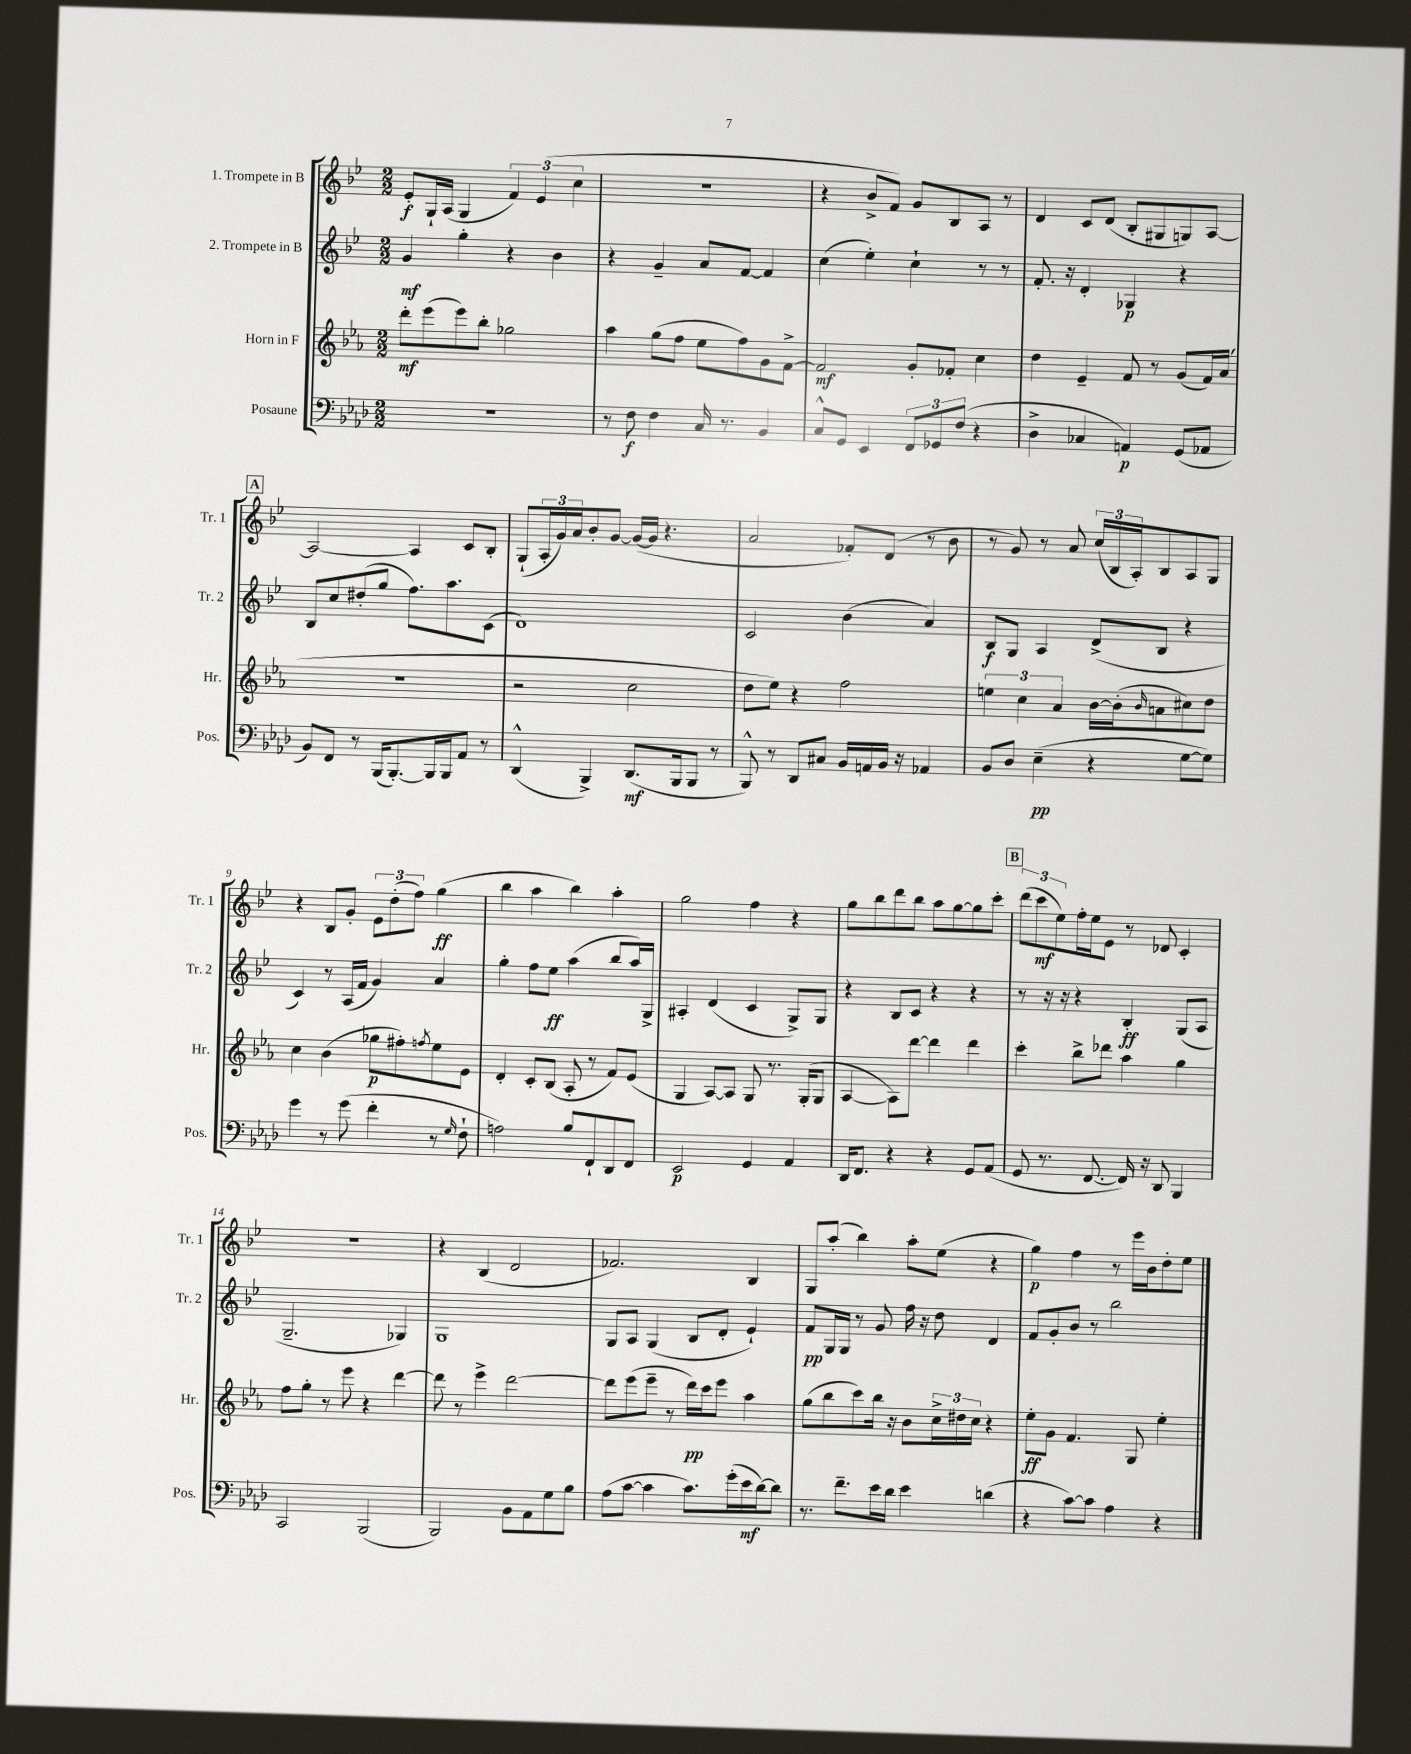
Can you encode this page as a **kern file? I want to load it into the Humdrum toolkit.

**kern	**dynam	**kern	**dynam	**kern	**dynam	**kern	**dynam
*part4	*part4	*part3	*part3	*part2	*part2	*part1	*part1
*staff4	*staff4	*staff3	*staff3	*staff2	*staff2	*staff1	*staff1
*I"Posaune	*	*I"Horn in F	*	*I"2. Trompete in B	*	*I"1. Trompete in B	*
*I'Pos.	*	*I'Hr.	*	*I'Tr. 2	*	*I'Tr. 1	*
*clefF4	*	*clefG2	*	*clefG2	*	*clefG2	*
*k[b-e-a-d-]	*	*k[b-e-a-]	*	*k[b-e-]	*	*k[b-e-]	*
*M2/2	*	*M2/2	*	*M2/2	*	*M2/2	*
=1	=1	=1	=1	=1	=1	=1	=1
1r	.	8ddd'\L	mf	4g/	mf	8e-'/L	f
.	.	(8eee-\	.	.	.	16G`/L	.
.	.	.	.	.	.	(16A/JJ	.
.	.	8eee-\)	.	4gg'\	.	4G/	.
.	.	8bb-'\J	.	.	.	.	.
.	.	2gg-X\	.	4r	.	6f/)	.
.	.	.	.	.	.	(6e-/	.
.	.	.	.	4b-\	.	.	.
.	.	.	.	.	.	6cc\	.
=2	=2	=2	=2	=2	=2	=2	=2
8r	.	4aa-\	.	4r	.	1r	.
8F\	f	.	.	.	.	.	.
4F\	.	(8gg\L	.	4g~/	.	.	.
.	.	8ff\J	.	.	.	.	.
16C/	.	8ee-\L	.	8a/L	.	.	.
8.r	.	.	.	.	.	.	.
.	.	8ff\)	.	[8f/J	.	.	.
4BB-/	.	8g\	.	4f/]	.	.	.
.	.	[8f^\J	.	.	.	.	.
=3	=3	=3	=3	=3	=3	=3	=3
8C^^/L	.	2f/]	mf	(4cc\	.	4r	.
8GG/J	.	.	.	.	.	.	.
4EE-/	.	.	.	4ee-'\)	.	8b-^/L	.
.	.	.	.	.	.	8f/J)	.
12FF/L	.	8g'/L	.	4cc`\	.	8g/L	.
12GG-X/	.	.	.	.	.	.	.
.	.	8f-X'/J	.	.	.	8B-/	.
(12F/J	.	.	.	.	.	.	.
4r	.	4cc\	.	8r	.	8A/J	.
.	.	.	.	8r	.	8r	.
=4	=4	=4	=4	=4	=4	=4	=4
4D-^\	.	4dd\	.	8.f'/	.	4d/	.
.	.	.	.	16r	.	.	.
4C-X/	.	4e-~/	.	4d'/	.	8c/L	.
.	.	.	.	.	.	(8d/J	.
4AAn/)	p	8f/	.	4G-X/	p	8B-'/L	.
.	.	8r	.	.	.	8G#X/	.
(8GG/L	.	(8g/L	.	4r	.	8Gn/)	.
8AA-X/J	.	16f/L)	.	.	.	[8A/J	.
.	.	(16a-/JJ	.	.	.	.	.
!!LO:LB:g=z
!!LO:REH:place=s1:t=A
=5	=5	=5	=5	=5	=5	=5	=5
8BB-/L)	.	1r	.	8B-/L	.	2A/_	.
8FF/J	.	.	.	8cc/	.	.	.
8r	.	.	.	(8dd#X'/	.	.	.
(16BBB-/KL	.	.	.	8gg/J	.	.	.
[8.BBB-'/)	.	.	.	.	.	.	.
.	.	.	.	8.ff\L)	.	4A/]	.
16BBB-/L]	.	.	.	.	.	.	.
16BBB-/J	.	.	.	8.aa\	.	.	.
8AA-/J	.	.	.	.	.	8c/L	.
8r	.	.	.	(8c\J	.	8B-'/J	.
=6	=6	=6	=6	=6	=6	=6	=6
(4DD-^^/	.	2r	.	1d)	.	(8G`/L	.
.	.	.	.	.	.	24A'/L	.
.	.	.	.	.	.	24g/)	.
.	.	.	.	.	.	24a/J	.
4BBB-^/)	.	.	.	.	.	8b-'/	.
.	.	.	.	.	.	[8g/J	.
(8.DD-/L	mf	2cc\	.	.	.	(16g/LL_	.
.	.	.	.	.	.	16g/JJ]	.
.	.	.	.	.	.	4.r	.
16BBB-/k	.	.	.	.	.	.	.
8BBB-/J	.	.	.	.	.	.	.
8r	.	.	.	.	.	.	.
=7	=7	=7	=7	=7	=7	=7	=7
8BBB-^^/)	.	8dd\L	.	2c/	.	2a/	.
8r	.	8ee-\J)	.	.	.	.	.
8DD-/L	.	4r	.	.	.	.	.
8C#X/J	.	.	.	.	.	.	.
16BB-/LL	.	2ff\	.	(4b-\	.	8f-X'/L)	.
16AAn/	.	.	.	.	.	.	.
16BB-/JJ	.	.	.	.	.	(8d/J	.
16r	.	.	.	.	.	.	.
4AA-X/	.	.	.	4a/)	.	8r	.
.	.	.	.	.	.	8b-\	.
=8	=8	=8	=8	=8	=8	=8	=8
8BB-/L	.	6een\	.	8B-/L	f	8r	.
8D-/J	.	.	.	8G/J	.	8g/)	.
.	.	6cc\	.	.	.	.	.
(4E-~\	pp	.	.	4A/	.	8r	.
.	.	6a-/	.	.	.	.	.
.	.	.	.	.	.	8a/	.
4r	.	[16b-\LL	.	(8d^/L	.	(24cc/LL	.
.	.	.	.	.	.	24B-/	.
.	.	(16b-'\J]	.	.	.	.	.
.	.	.	.	.	.	24A'/J)	.
.	.	16qqb-/	.	.	.	.	.
.	.	8an\	.	8B-/J	.	8B-/	.
[8G\L	.	8cc#X\)	.	4r	.	8A/	.
8G\J])	.	8dd\J	.	.	.	8G/J	.
!!LO:LB:g=z
=9	=9	=9	=9	=9	=9	=9	=9
4g\	.	4cc\	.	4c/)	.	4r	.
8r	.	(4b-\	.	8r	.	8B-/L	.
(8g\	.	.	.	(16A/LL	.	8g'/J	.
.	.	.	.	16f/JJ	.	.	.
4f'\	.	8gg-X\L	p	4g/)	.	12e-\L	.
.	.	.	.	.	.	(12dd'\	.
.	.	8ff#X'\)	.	.	.	.	.
.	.	.	.	.	.	12ff\J)	.
.	.	8qffn/	.	.	.	.	.
8r	.	8ee-\	.	4a/	.	(4gg\	ff
16qqG/	.	.	.	.	.	.	.
8F`\	.	8e-\J	.	.	.	.	.
=10	=10	=10	=10	=10	=10	=10	=10
2An\)	.	4d'/	.	4gg'\	.	4bb-\	.
.	.	8c'/L	.	8ff\L	.	4aa\	.
.	.	(8B-/J	.	8ee-\J	ff	.	.
8B-/L	.	8A-'/	.	(4aa\	.	4bb-\)	.
8FF`/	.	8r	.	.	.	.	.
8DD-/	.	8f/L)	.	8bb-/L	.	4aa'\	.
8FF/J	.	(8e-/J	.	16aa/L)	.	.	.
.	.	.	.	16G^/JJ	.	.	.
=11	=11	=11	=11	=11	=11	=11	=11
2EE-/	p	4G/	.	4A#X'/	.	2gg\	.
.	.	[8A-/L)	.	(4d/	.	.	.
.	.	8A-/J]	.	.	.	.	.
4GG/	.	8G/	.	4c/	.	4ff\	.
.	.	8.r	.	.	.	.	.
4AA-/	.	.	.	8G^/L)	.	4r	.
.	.	(16G'/KL	.	.	.	.	.
.	.	8G/J	.	8G/J	.	.	.
=12	=12	=12	=12	=12	=12	=12	=12
16DD-/KL	.	[4A-/	.	4r	.	8gg\L	.
8.FF/J	.	.	.	.	.	.	.
.	.	.	.	.	.	8bb-\	.
4r	.	8A-\L])	.	8B-/L	.	8ddd\	.
.	.	[8ddd\J	.	8c/J	.	8bb-\J	.
4r	.	4ddd\]	.	4r	.	8aa\L	.
.	.	.	.	.	.	[8gg\	.
8GG/L	.	4ddd\	.	4r	.	8gg\]	.
(8AA-/J	.	.	.	.	.	8ccc'\J	.
!!LO:REH:place=s1:t=B
=13	=13	=13	=13	=13	=13	=13	=13
8GG/	.	4ccc'\	.	8r	.	(12ddd\L	.
.	.	.	.	.	.	12ccc\	mf
8.r	.	.	.	16r	.	.	.
.	.	.	.	.	.	12ee-\)	.
.	.	.	.	16r	.	.	.
.	.	8bb-^\L	.	4r	.	16ff'\L	.
[8.FF/	.	.	.	.	.	16ee-\J	.
.	.	8ddd-X\J	.	.	.	8e-\J	.
16FF/])	.	4aa-\	.	4B-'/	ff	8r	.
16r	.	.	.	.	.	.	.
8DD-/	.	.	.	.	.	8d-X/	.
4BBB-/	.	4gg\	.	(8G/L	.	4c'/	.
.	.	.	.	8A/J	.	.	.
!!LO:LB:g=z
=14	=14	=14	=14	=14	=14	=14	=14
2CC/	.	8ff\L	.	2.G~/	.	1r	.
.	.	8gg'\J	.	.	.	.	.
.	.	8r	.	.	.	.	.
.	.	8eee-\	.	.	.	.	.
(2BBB-/	.	4r	.	.	.	.	.
.	.	[4ddd\	.	4G-X/)	.	.	.
=15	=15	=15	=15	=15	=15	=15	=15
2BBB-/)	.	8ddd\]	.	1G	.	4r	.
.	.	8r	.	.	.	.	.
.	.	4eee-^\	.	.	.	(4B-/	.
8BB-\L	.	[2ddd\	.	.	.	2d/	.
8AA-\	.	.	.	.	.	.	.
8G\	.	.	.	.	.	.	.
8B-\J	.	.	.	.	.	.	.
=16	=16	=16	=16	=16	=16	=16	=16
(8A-\L	.	8ddd\L]	.	8G/L	.	2.f-X/)	.
[8c\J	.	(8eee-\	.	8A/J	.	.	.
4c\]	.	8eee-~\J	.	(4G/	.	.	.
.	.	8r	.	.	.	.	.
8.c\L)	.	16ddd\LL)	pp	8B-/L	.	.	.
.	.	16ccc\J	.	.	.	.	.
.	.	8eee-\J	.	8d'/J	.	.	.
(16g'\L	.	.	.	.	.	.	.
16e-\	mf	4aa-\	.	4e-`/)	.	4B-/	.
[16d-\J)	.	.	.	.	.	.	.
8d-\J]	.	.	.	.	.	.	.
=17	=17	=17	=17	=17	=17	=17	=17
8.r	.	(8gg\L	.	8f/L	pp	8G/L	.
.	.	8bb-\	.	16G/L	.	(8aa'/J	.
8.f~\L	.	.	.	16G/JJ	.	.	.
.	.	8ccc\)	.	8r	.	4bb-\)	.
16e-\L	.	16bb-\Jk	.	8g/	.	.	.
16d-\JJ	.	16r	.	.	.	.	.
4e-\	.	8b-\L	.	16ff\	.	8aa'\L	.
.	.	.	.	16r	.	.	.
.	.	24cc^\L	.	8dd\	.	(8ee-\J	.
.	.	24dd#X\	.	.	.	.	.
.	.	24cc\JJ	.	.	.	.	.
(4dn\	.	4r	.	4d/	.	4r	.
=18	=18	=18	=18	=18	=18	=18	=18
4r	.	8ee-'\L	ff	8f/L	.	4gg\)	p
.	.	8g\J	.	8g'/	.	.	.
[8c\L)	.	4.f/	.	8b-/J	.	4ff\	.
8c\J]	.	.	.	8r	.	.	.
4A-\	.	.	.	2bb-\	.	8r	.
.	.	8G/	.	.	.	16eee-\LL	.
.	.	.	.	.	.	16b-\J	.
4r	.	4ee-'\	.	.	.	8dd'\	.
.	.	.	.	.	.	8ee-\J	.
==	==	==	==	==	==	==	==
*-	*-	*-	*-	*-	*-	*-	*-
